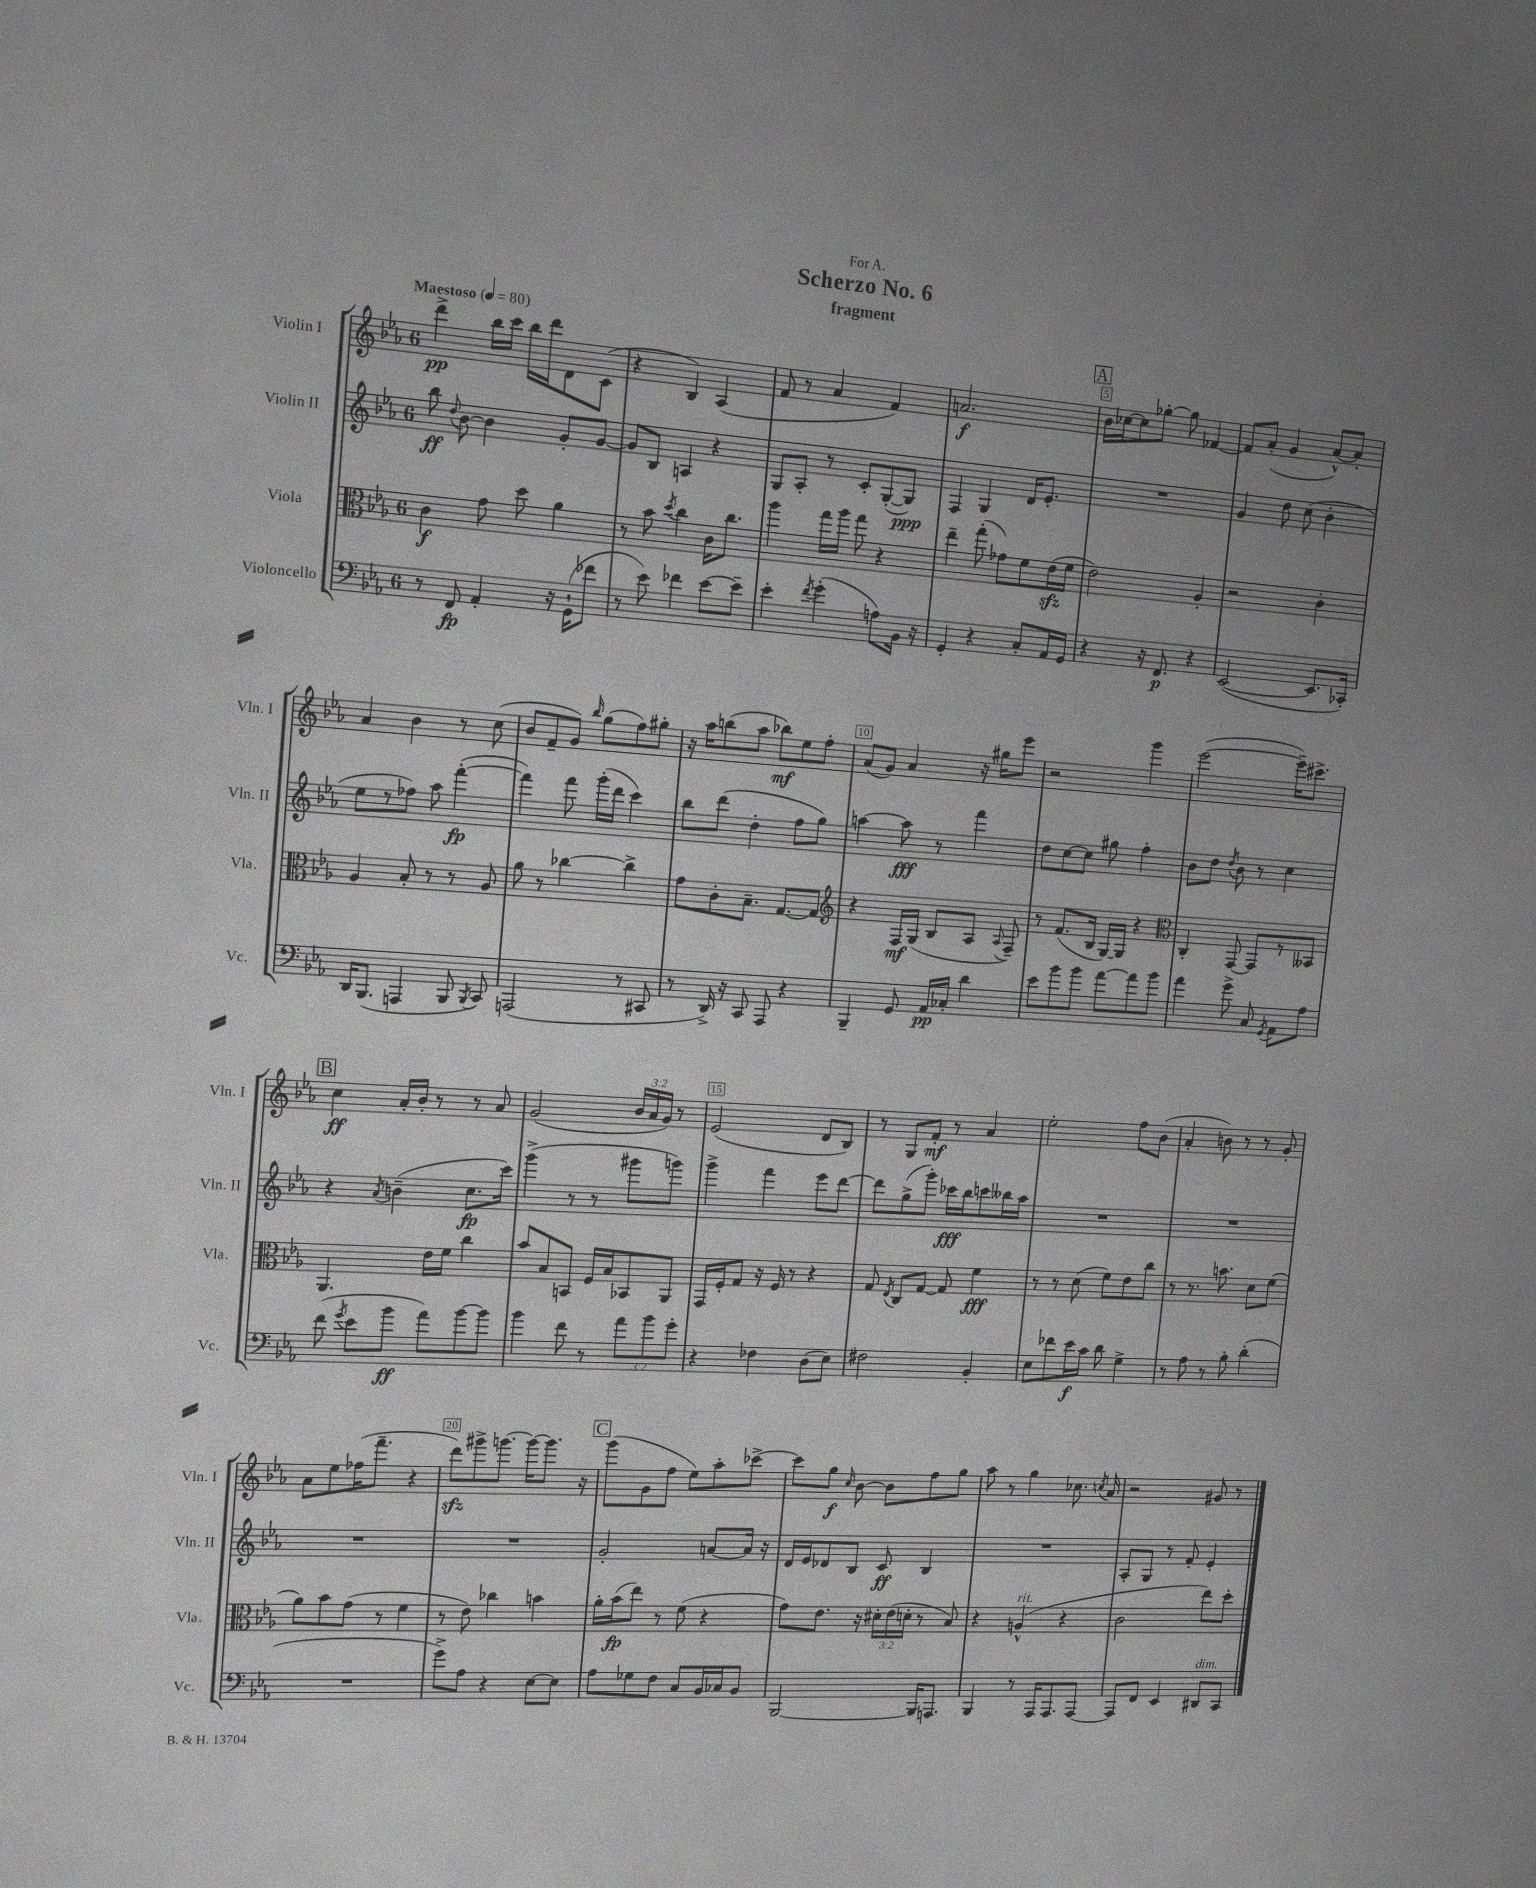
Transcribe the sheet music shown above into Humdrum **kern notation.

**kern	**dynam	**kern	**dynam	**kern	**dynam	**kern	**dynam
*part4	*part4	*part3	*part3	*part2	*part2	*part1	*part1
*staff4	*staff4	*staff3	*staff3	*staff2	*staff2	*staff1	*staff1
*I"Violoncello	*	*I"Viola	*	*I"Violin II	*	*I"Violin I	*
*I'Vc.	*	*I'Vla.	*	*I'Vln. II	*	*I'Vln. I	*
*clefF4	*	*clefC3	*	*clefG2	*	*clefG2	*
*k[b-e-a-]	*	*k[b-e-a-]	*	*k[b-e-a-]	*	*k[b-e-a-]	*
*M6/8	*	*M6/8	*	*M6/8	*	*M6/8	*
*MM80	*	*MM80	*	*MM80	*	*MM80	*
=1	=1	=1	=1	=1	=1	=1	=1
!	!	!	!	!	!	!LO:TX:a:B:t=Maestoso	!
8r	.	4c\	f	8bb-\	ff	4ddd^\	pp
.	.	.	.	8qqdd/	.	.	.
8FF/	fp	.	.	[8b-\	.	.	.
4AA-'/	.	8g\	.	4b-\]	.	16bb-\LL	.
.	.	.	.	.	.	16ccc\JJ	.
.	.	8dd\	.	.	.	16bb-\LL	.
.	.	.	.	.	.	16ddd\J	.
16r	.	4a-\	.	8g'/L	.	8d\	.
(16GG`\KL	.	.	.	.	.	.	.
8f-X\J	.	.	.	[8g/J	.	(8c\J	.
=2	=2	=2	=2	=2	=2	=2	=2
8r	.	8r	.	8g/L]	.	4r	.
8e-\)	.	8b-\	.	8B-/J	.	.	.
.	.	8qdd/	.	.	.	.	.
4f-X\	.	4cc\	.	4An/	.	4B-/)	.
[8e-\L	.	16c\KL	.	4r	.	(4A-/	.
.	.	8.cc\J	.	.	.	.	.
8e-~\J]	.	.	.	.	.	.	.
=3	=3	=3	=3	=3	=3	=3	=3
4e-'\	.	4aa-\	.	8G/L	.	8f/	.
.	.	.	.	8A-'/J	.	8r	.
8qf/	.	.	.	.	.	.	.
(4g'\	.	16gg\LL	.	8r	.	4a-/	.
.	.	16aa-\JJ	.	.	.	.	.
.	.	8gg\	.	8c'/L	.	.	.
8An\L)	.	4r	.	([8G'/	.	4f/)	.
16BB-\Jk	.	.	.	8G/J])	ppp	.	.
16r	.	.	.	.	.	.	.
=4	=4	=4	=4	=4	=4	=4	=4
4GG'/	.	4ee-~\	.	4F/	.	2.an/	f
4r	.	(8gg'\	.	4G/	.	.	.
.	.	8g-X\L)	.	.	.	.	.
8C'/L	.	8f\	.	16d/KL	.	.	.
.	.	.	.	8.e-'/J	.	.	.
16AA-/L	.	(16e-zz\L	.	.	.	.	.
16GG/JJ	.	16f\JJ	.	.	.	.	.
!!LO:REH:place=s1:t=A
=5	=5	=5	=5	=5	=5	=5	=5
4r	.	2e-\)	.	2.r	.	16b-\LL	.
.	.	.	.	.	.	[16cc-X\J	.
.	.	.	.	.	.	8cc-\]	.
16r	.	.	.	.	.	[8gg-X'\J	.
8.FF/	p	.	.	.	.	.	.
.	.	.	.	.	.	8gg-\]	.
4r	.	4A-'/	.	.	.	[4f-X/	.
=6	=6	=6	=6	=6	=6	=6	=6
([2EE-/	.	2r	.	4g/	.	8f-/L]	.
.	.	.	.	.	.	(8a-'/J	.
.	.	.	.	8dd\	.	4g/	.
.	.	.	.	(8cc\	.	.	.
8.EE-/L]	.	4c'\	.	4b-'\	.	[8a-^^/L)	.
.	.	.	.	.	.	8a-'/J]	.
16CC-X'/Jk)	.	.	.	.	.	.	.
!!LO:LB:g=z
=7	=7	=7	=7	=7	=7	=7	=7
16DD/KL	.	4A-/	.	8ee-\L	.	4a-/	.
(8.BBB-/J	.	.	.	.	.	.	.
.	.	.	.	8r	.	.	.
4AAAn/	.	8B-'/	.	8ff-X\J)	.	4b-\	.
.	.	8r	.	8aa-\	.	.	.
8BBB-/	.	8r	.	([4fff'\	fp	8r	.
8qBBB-/	.	.	.	.	.	.	.
8CC/)	.	8A-/	.	.	.	(8cc\	.
=8	=8	=8	=8	=8	=8	=8	=8
(2AAAn/	.	8a-\	.	4fff\])	.	8b-/L	.
.	.	8r	.	.	.	8f~/	.
.	.	[4cc-X\	.	8fff\	.	8g/J)	.
.	.	.	.	.	.	16qqbb-/	.
.	.	.	.	(16ggg'\LL	.	(8gg\L	.
.	.	.	.	16ddd\JJ	.	.	.
8r	.	4cc-^\]	.	4ccc\)	.	8ff\)	.
8CC#X/	.	.	.	.	.	8gg#X'\J	.
=9	=9	=9	=9	=9	=9	=9	=9
8r	.	8g\L	.	8bb-\L	.	16r	.
.	.	.	.	.	.	16aa-\KL	.
16DD^/)	.	8c'\	.	(8ddd\J	.	(8bbn\	.
16r	.	.	.	.	.	.	.
8CC/	.	8.B-~\J	.	4dd'\	.	8aa-\J	.
8AAA-/	.	.	.	.	.	8bb-X\L)	mf
.	.	[8.G/L	.	.	.	.	.
4r	.	.	.	8ff\L	.	8ee-\	.
.	.	8G/J]	.	8gg\J)	.	8ff'\J	.
=10	=10	=10	=10	=10	=10	=10	=10
*	*	*clefG2	*	*	*	*	*
4BBB-~/	.	4r	.	[4aan\	.	(8a-/L	.
.	.	.	.	.	.	8g/J)	.
8GG/	.	16F/LL	mf	8aa\]	fff	4a-/	.
.	.	(16G/JJ	.	.	.	.	.
16AA-/LL	pp	8B-/L	.	8r	.	.	.
16C-X'/JJ	.	.	.	.	.	.	.
4d\	.	8A-/J	.	4fff\	.	16r	.
.	.	.	.	.	.	16gg#X\KL	.
.	.	8qqA-/	.	.	.	.	.
.	.	8F~/)	.	.	.	8eee-\J	.
=11	=11	=11	=11	=11	=11	=11	=11
8e-\L	.	8r	.	8dd\L	.	2r	.
8b-\	.	(8.f/L	.	[8cc\	.	.	.
8b-\J	.	.	.	8cc\J]	.	.	.
.	.	16B-/Jk	.	.	.	.	.
[8a-\L	.	[16G/LL)	.	8gg#X\	.	.	.
.	.	16G/JJ]	.	.	.	.	.
8a-\]	.	4r	.	4ff'\	.	4ggg\	.
8b-\J	.	.	.	.	.	.	.
=12	=12	=12	=12	=12	=12	=12	=12
*	*	*clefC3	*	*	*	*	*
4a-\	.	4C'/	.	8b-\L	.	([2eee-\	.
.	.	.	.	8dd\J	.	.	.
.	.	.	.	8qdd/	.	.	.
8g^\	.	[8GG/	.	8b-\	.	.	.
8C/	.	8GG/L]	.	8r	.	.	.
8qGG/	.	.	.	.	.	.	.
8AA-\L	.	8r	.	4cc\	.	16eee-~\KL])	.
.	.	.	.	.	.	8.ccc#X^\J	.
8A-\J	.	8BB--X/J	.	.	.	.	.
!!LO:LB:g=z
!!LO:REH:place=s1:t=B
=13	=13	=13	=13	=13	=13	=13	=13
(8f\	.	4.AA-/	.	4r	.	4cc\	ff
8qg/	.	.	.	.	.	.	.
8e-\L	.	.	.	.	.	.	.
.	.	.	.	8qa-/	.	.	.
8b-\J	ff	.	.	(4bn~\	.	16a-'/LL	.
.	.	.	.	.	.	16b-'/JJ	.
8a-\L)	.	16e-\LL	.	.	.	8r	.
.	.	16f\JJ	.	.	.	.	.
[8b-\	.	4cc\	.	8.cc\L	fp	8r	.
8b-\J]	.	.	.	.	.	8a-/	.
.	.	.	.	16ccc\Jk)	.	.	.
=14	=14	=14	=14	=14	=14	=14	=14
4b-\	.	8b-/L	.	(4ggg^\	.	(2g/	.
.	.	8B-/	.	.	.	.	.
8f\	.	8BBn/J	.	8r	.	.	.
8r	.	16F/LL	.	8r	.	.	.
.	.	16B-/J	.	.	.	.	.
12a-\L	.	8BB-X/	.	8ggg#X\L	.	24b-/LL	.
.	.	.	.	.	.	24a-/	.
12b-\	.	.	.	.	.	24g/JJ)	.
.	.	8AA-/J	.	8gggn\J)	.	8r	.
12g'\J	.	.	.	.	.	.	.
=15	=15	=15	=15	=15	=15	=15	=15
4r	.	16GG/LL	.	4ggg^\	.	(2e-/	.
.	.	16F'/J	.	.	.	.	.
.	.	8G/J	.	.	.	.	.
4F-X\	.	16r	.	4fff\	.	.	.
.	.	16F/	.	.	.	.	.
.	.	8r	.	.	.	.	.
(8D\L	.	4r	.	8eee-\L	.	8d/L	.
8E-\J)	.	.	.	[8ddd\J	.	8B-/J)	.
=16	=16	=16	=16	=16	=16	=16	=16
2F#X\	.	8G/	.	8ddd\L]	.	8r	.
.	.	8qE-/	.	.	.	.	.
.	.	8C/L	.	(8gg^\	.	8G/L	.
.	.	[8G/J	.	8ggg'\J)	.	8f'/J	mf
.	.	8G/]	.	16ccc-X\LL	fff	8r	.
.	.	.	.	16bb-\J	.	.	.
4BB-'/	.	4f\	fff	8cccn\	.	4a-/	.
.	.	.	.	16bb--X\L	.	.	.
.	.	.	.	16aa-\JJ	.	.	.
=17	=17	=17	=17	=17	=17	=17	=17
8E-\L	.	8r	.	2.r	.	2ee-'\	.
8f-X\	.	8r	.	.	.	.	.
16e-\L	f	(8d\	.	.	.	.	.
16c\JJ	.	.	.	.	.	.	.
8d\	.	8f\L)	.	.	.	.	.
4G^\	.	8e-\	.	.	.	8ff\L	.
.	.	8cc\J	.	.	.	(8b-\J	.
=18	=18	=18	=18	=18	=18	=18	=18
8r	.	8r	.	2.r	.	4a-'/	.
8A-\	.	8.r	.	.	.	.	.
8r	.	.	.	.	.	8bn\)	.
.	.	8.bn\	.	.	.	.	.
8B-'\	.	.	.	.	.	8r	.
(4d'\	.	8d\L	.	.	.	8r	.
.	.	(8f\J	.	.	.	8g'/	.
!!LO:LB:g=z
=19	=19	=19	=19	=19	=19	=19	=19
2.r	.	8a-\L)	.	2.r	.	8a-\L	.
.	.	8b-\	.	.	.	8ee-\	.
.	.	(8g\J	.	.	.	(16ff-X\K	.
.	.	.	.	.	.	8.fff~\J	.
.	.	8r	.	.	.	.	.
.	.	4f\	.	.	.	4r	.
=20	=20	=20	=20	=20	=20	=20	=20
8g^\L)	.	8r	.	2.r	.	8dddzz\L)	.
8A-\J	.	8e-\)	.	.	.	8ggg#X^\	.
4r	.	4cc-X\	.	.	.	[8.gggn\J	.
.	.	.	.	.	.	16ggg\KL_	.
[8E-\L	.	4bn\	.	.	.	8.ggg\J]	.
8E-\J]	.	.	.	.	.	.	.
.	.	.	.	.	.	16r	.
!!LO:REH:place=s1:t=C
=21	=21	=21	=21	=21	=21	=21	=21
8A-\L	.	16a-'\LL	.	2g'/	.	(8ggg\L	.
.	.	(16b-\J	fp	.	.	.	.
8G-X\	.	8ee-\J)	.	.	.	8g\	.
8F\J	.	8r	.	.	.	8ff\J	.
8C/L	.	(8f\	.	.	.	8ee-\L)	.
16BB-/L	.	4r	.	[8an/L	.	8aa-'\	.
16C-X/J	.	.	.	.	.	.	.
8BB-/J	.	.	.	16a/Jk]	.	[8ccc-X^\J	.
.	.	.	.	16r	.	.	.
=22	=22	=22	=22	=22	=22	=22	=22
[2BBB-/	.	8g\L)	.	16d/LL	.	8ccc-\L]	.
.	.	.	.	16e-/J	.	.	.
.	.	8.e-\J	.	8d-X/	.	8gg\J	f
.	.	.	.	.	.	16qqcc/	.
.	.	.	.	8B-/J	.	[8b-\	.
.	.	16r	.	.	.	.	.
.	.	24d#X'\LL	.	8c/	ff	8b-\L]	.
.	.	(24e-\	.	.	.	.	.
.	.	24dn'\JJ	.	.	.	.	.
16BBB-/KL]	.	8r	.	4B-/	.	8ff\	.
8.AAAn/J	.	.	.	.	.	.	.
.	.	8B-/)	.	.	.	8gg\J	.
=23	=23	=23	=23	=23	=23	=23	=23
4BBB-/	.	4r	.	2.r	.	8aa-\	.
.	.	.	.	.	.	8r	.
!	!	!LO:TX:a:i:t=rit.	!	!	!	!	!
8r	.	(4An^^/	.	.	.	4gg\	.
16AAA-/KL	.	.	.	.	.	.	.
8.AAA-/	.	.	.	.	.	.	.
.	.	4r	.	.	.	8.cc-X\	.
[8AAA-/J	.	.	.	.	.	.	.
.	.	.	.	.	.	8qccn/	.
.	.	.	.	.	.	16a-/	.
=24	=24	=24	=24	=24	=24	=24	=24
8AAA-/L]	.	2c\	.	8A-'/L	.	2r	.
8FF/J	.	.	.	8G/J	.	.	.
4EE-/	.	.	.	8r	.	.	.
.	.	.	.	8f'/	.	.	.
!LO:TX:a:i:t=dim.	!	!	!	!	!	!	!
8DD#X/L	.	8ee-\L)	.	4e-'/	.	8g#X/	.
8CC/J	.	8dd'\J	.	.	.	8r	.
==	==	==	==	==	==	==	==
*-	*-	*-	*-	*-	*-	*-	*-
